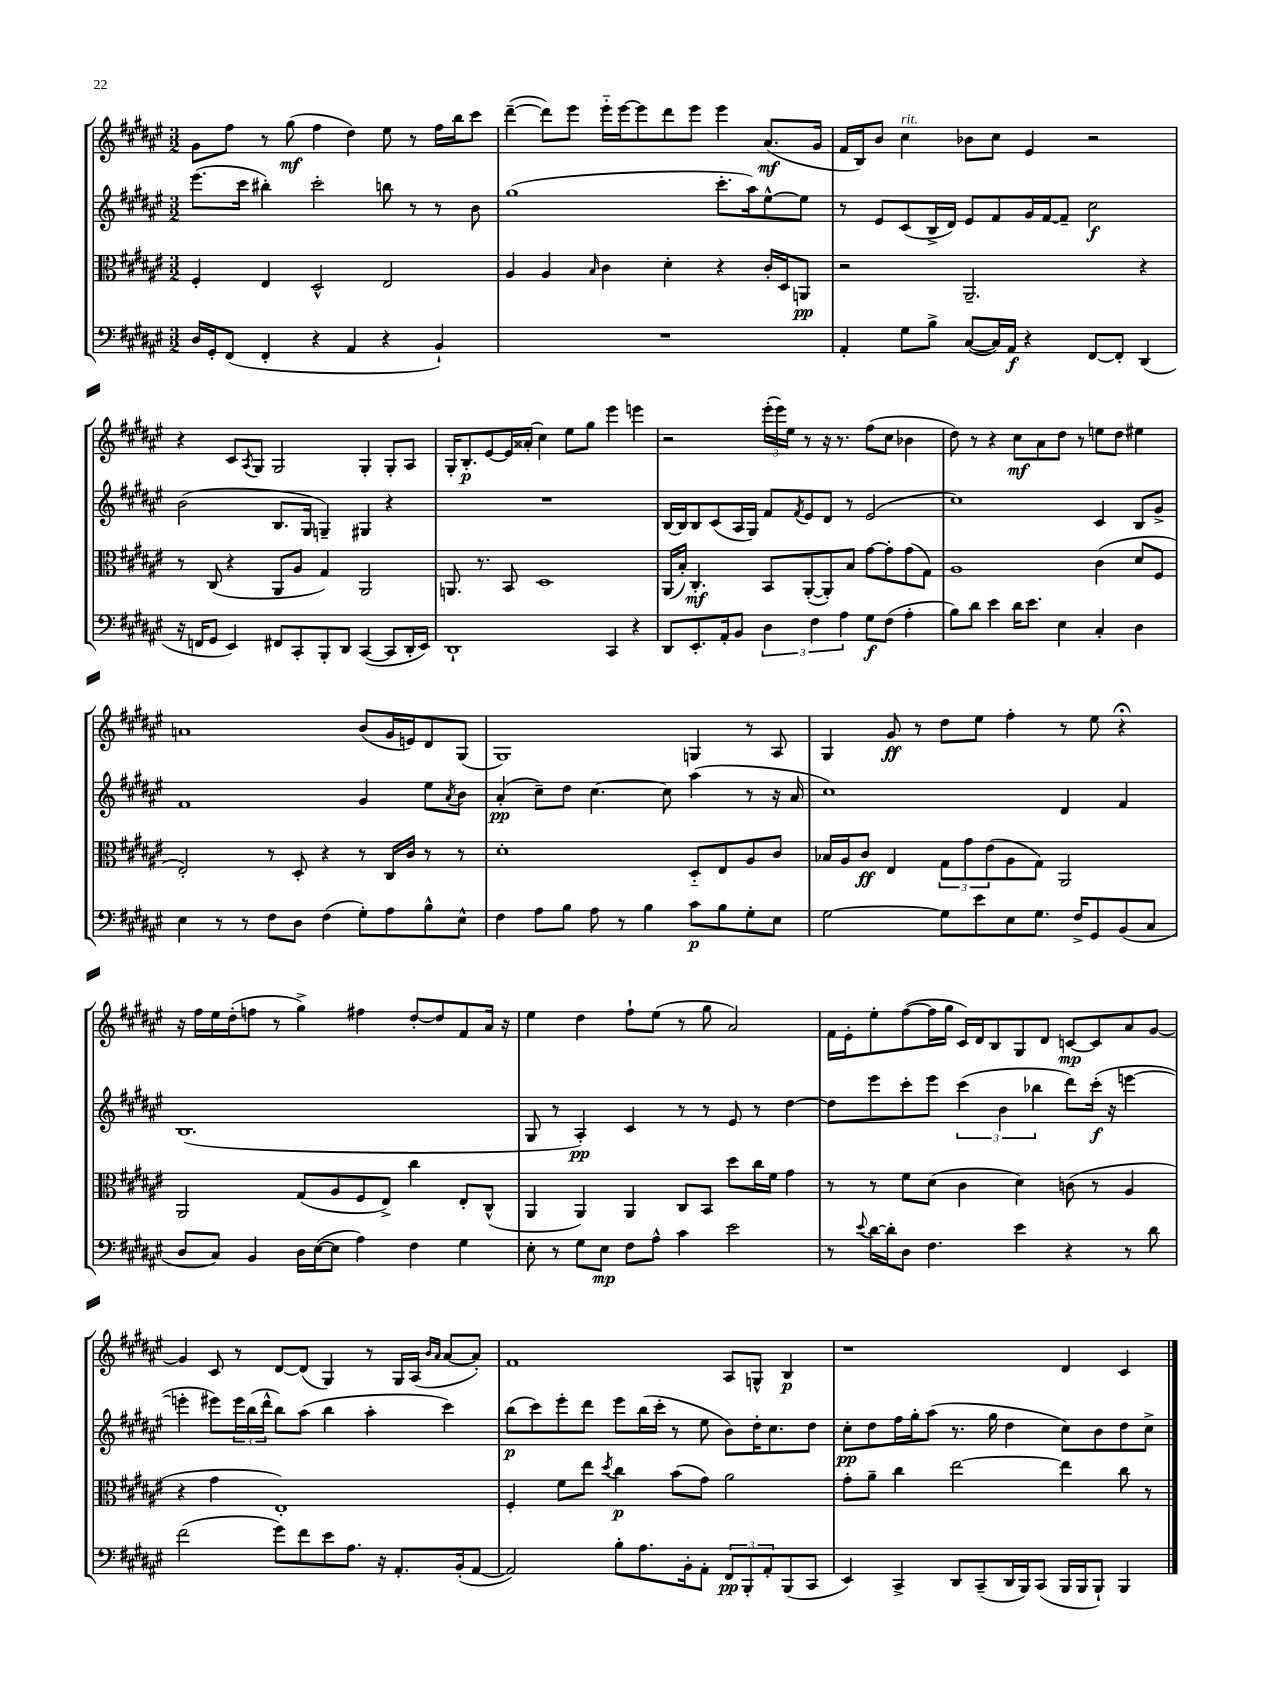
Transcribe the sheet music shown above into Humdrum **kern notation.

**kern	**kern	**kern	**kern
*staff4	*staff3	*staff2	*staff1
*clefF4	*clefC3	*clefG2	*clefG2
*k[f#c#g#d#a#e#]	*k[f#c#g#d#a#e#]	*k[f#c#g#d#a#e#]	*k[f#c#g#d#a#e#]
*M3/2	*M3/2	*M3/2	*M3/2
16D#	4F#'	(8.eee#	8g#
16GG#'	.	.	.
(8FF#	.	.	8ff#
.	.	16ccc#	.
4FF#'	4E#	4bb#')	8r
.	.	.	(8gg#
4r	2D#^^	2ccc#'	4ff#
4AA#	.	.	4dd#)
4r	2E#	8bb	8ee#
.	.	8r	8r
4BB`)	.	8r	16ff#
.	.	.	16bb
.	.	8b	8ccc#
=	=	=	=
1.r	4A#	(1gg#	([4ddd#~
.	4A#	.	8ddd#])
.	.	.	8eee#
.	16qqB	.	.
.	4c#	.	16eee#'~
.	.	.	[16eee#
.	.	.	8eee#]
.	4d#'	.	8ddd#
.	.	.	8eee#
.	4r	8.ccc#'	4eee#
.	.	16aa#)	.
.	16c#'	[8ee#^^	(8.a#
.	16D#	.	.
.	8AA	8ee#]	.
.	.	.	16g#
=	=	=	=
4AA#'	2r	8r	16f#
.	.	.	16B)
.	.	8e#	8b
8G#	.	(8c#	4cc#
8B^	.	16B^	.
.	.	16d#)	.
([8C#	2.AA#~	8e#	8b-
16C#])	.	8f#	8cc#
16AA#	.	.	.
4r	.	16g#	4e#
.	.	[16f#	.
.	.	8f#~]	.
[8FF#	.	2cc#	2r
8FF#']	.	.	.
(4DD#	4r	.	.
=	=	=	=
16r	8r	(2b	4r
16FF	.	.	.
8GG#	(8C#	.	.
4EE#)	4r	.	8c#
.	.	.	8qA#
.	.	.	8G#
8FF#	8AA#	8.B	2G#
8CC#'	8A#	.	.
.	.	16G#	.
8BBB'	4G#)	4G~)	.
8DD#	.	.	.
([4CC#	2AA#	4G#	4G#'
8CC#]	.	4r	8G#'
16DD#'	.	.	8A#
16EE#)	.	.	.
=	=	=	=
1DD#`	8.AA	1.r	16G#'
.	.	.	8.B'
.	8.r	.	.
.	.	.	[8e#
.	8BB	.	16e#]
.	.	.	(16a##'
.	1D#	.	4cc#)
.	.	.	8ee#
.	.	.	8gg#
4CC#	.	.	4eee#
4r	.	.	4eee
=	=	=	=
8DD#	(16AA#	[16B	2r
.	16B')	16B]	.
8.EE#'	4.C#'	8B	.
.	.	(8c#	.
16AA#'	.	.	.
8BB	.	16A#	.
.	.	16G#)	.
6D#	8BB	8f#	(24eee#'
.	.	.	24eee#)
.	.	.	24ee#
.	.	8qf#	.
.	([8AA#'	8e#	8r
6F#	.	.	.
.	8AA#'])	8d#	16r
.	.	.	8.r
6A#	.	.	.
.	8B	8r	.
8G#	[8g#	(2e#	(8ff#
(8F#	8g#']	.	8cc#
4A#'	(8g#	.	4b-
.	8G#)	.	.
=	=	=	=
8B)	1A#	1cc#)	8dd#)
8d#	.	.	8r
4e#	.	.	4r
16d#	.	.	8cc#
8.e#	.	.	.
.	.	.	8a#
4E#	.	.	8dd#
.	.	.	8r
4C#'	(4c#	4c#	8ee
.	.	.	8dd#
4D#	8d#	8B	4ee#
.	8F#	8g#^	.
=	=	=	=
4E#	2E#')	1f#	1a
8r	.	.	.
8r	.	.	.
8F#	8r	.	.
8D#	8D#'	.	.
(4F#	4r	.	.
8G#')	8r	4g#	(8b
8A#	16C#	.	16g#
.	16c#	.	16e)
8B^^	8r	8ee#	8d#
.	.	8qa#	.
8E#^^	8r	8b	(8G#
=	=	=	=
4F#	1d#'	(4a#'	1G#)
8A#	.	8cc#~)	.
8B	.	8dd#	.
8A#	.	[4.cc#	.
8r	.	.	.
4B	.	.	.
.	.	8cc#]	.
8c#	8D#'~	(4aa#	4G
8B	8E#	.	.
8G#'	8A#	8r	8r
8E#	8c#	16r	8A#
.	.	16a#	.
=	=	=	=
[2G#	16B-	1cc#)	4G#
.	16A#	.	.
.	8c#	.	.
.	4E#	.	8g#
.	.	.	8r
8G#]	12G#	.	8dd#
.	12g#	.	.
8e#	.	.	8ee#
.	(12e#	.	.
8E#	8A#	.	4ff#'
8.G#	8G#)	.	.
.	2AA#	4d#	8r
16F#^	.	.	.
8GG#	.	.	8ee#
(8BB	.	4f#	4r;
8C#	.	.	.
=	=	=	=
8D#	2AA#	(1.B	16r
.	.	.	16ff#
8C#)	.	.	16ee#
.	.	.	(16dd#'
4BB	.	.	8ff
.	.	.	8r
16D#	(8G#	.	4gg#^)
([16E#	.	.	.
8E#]	8A#	.	.
4A#)	8F#	.	4ff#
.	8E#^)	.	.
4F#	4cc#	.	[8dd#'
.	.	.	8dd#]
4G#	8E#'	.	8f#
.	(8C#^^	.	16a#
.	.	.	16r
=	=	=	=
8E#'	4AA#	8G#	4ee#
8r	.	8r	.
8G#	4AA#)	4A#')	4dd#
8E#	.	.	.
8F#	4AA#	4c#	8ff#`
8A#^^	.	.	(8ee#
4c#	8C#	8r	8r
.	8BB	8r	8gg#
2e#	8dd#	8e#	2a#)
.	16cc#	8r	.
.	16f#	.	.
.	4g#	[4dd#	.
=	=	=	=
8r	8r	8dd#]	16f#
.	.	.	16e#'
8qqe#	.	.	.
[16d#	8r	8eee#	8ee#'
16d#']	.	.	.
8D#	8f#	8ccc#'	([8ff#
4.F#	(8d#	8eee#	16ff#]
.	.	.	16gg#
.	4c#	(6ccc#	16c#)
.	.	.	16d#
.	.	.	8B
.	.	6b	.
4e#	4d#)	.	8G#
.	.	6bb-	.
.	.	.	8d#
4r	(8c	8ddd#)	[8c
.	8r	(16ccc#'	8c]
.	.	16r	.
8r	4A#	[4eee	8a#
8d#	.	.	[8g#
=	=	=	=
(2f#	4r	4eee']	4g#]
.	4g#	8eee#)	8c#
.	.	24eee#	8r
.	.	(24bb	.
.	.	24ddd#^^	.
8g#)	1E#')	8bb)	[8d#
8f#	.	(8aa#	(8d#]
8e#	.	4bb	4G#)
8.A#	.	.	.
.	.	4aa#'	8r
16r	.	.	.
8.AA#'	.	.	16G#
.	.	.	(16A#
.	.	.	16qqb
.	.	.	16qqa#
.	.	4ccc#)	[8a#
(16BB'	.	.	.
[8AA#	.	.	8a#'])
=	=	=	=
2AA#])	4F#'	(8bb	1f#
.	.	8ccc#)	.
.	8f#	8eee#'	.
.	8ee#	8ddd#	.
.	8qdd#	.	.
8B'	4cc#	8eee#	.
8.A#	.	(16bb	.
.	.	16ccc#'	.
.	(8b	8r	.
16BB'	.	.	.
8AA#'	8g#)	8ee#	.
12FF#	2a#	8b)	8A#
12BBB'	.	.	.
.	.	16dd#'	8G^^
12AA#'	.	.	.
.	.	8.cc#	.
(8BBB	.	.	4B
8CC#	.	8dd#	.
=	=	=	=
4EE#)	8g#'	8cc#'	1r
.	8a#~	8dd#	.
4CC#^	4cc#	16ff#	.
.	.	16gg#'	.
.	.	(8aa#	.
8DD#	[2ee#	8.r	.
(8CC#~	.	.	.
.	.	16gg#	.
16DD#	.	4dd#	.
16BBB)	.	.	.
(8CC#	.	.	.
16BBB	4ee#]	8cc#)	4d#
16BBB	.	.	.
8BBB`)	.	8b	.
4BBB	8cc#	8dd#	4c#
.	8r	8cc#^	.
==	==	==	==
*-	*-	*-	*-
